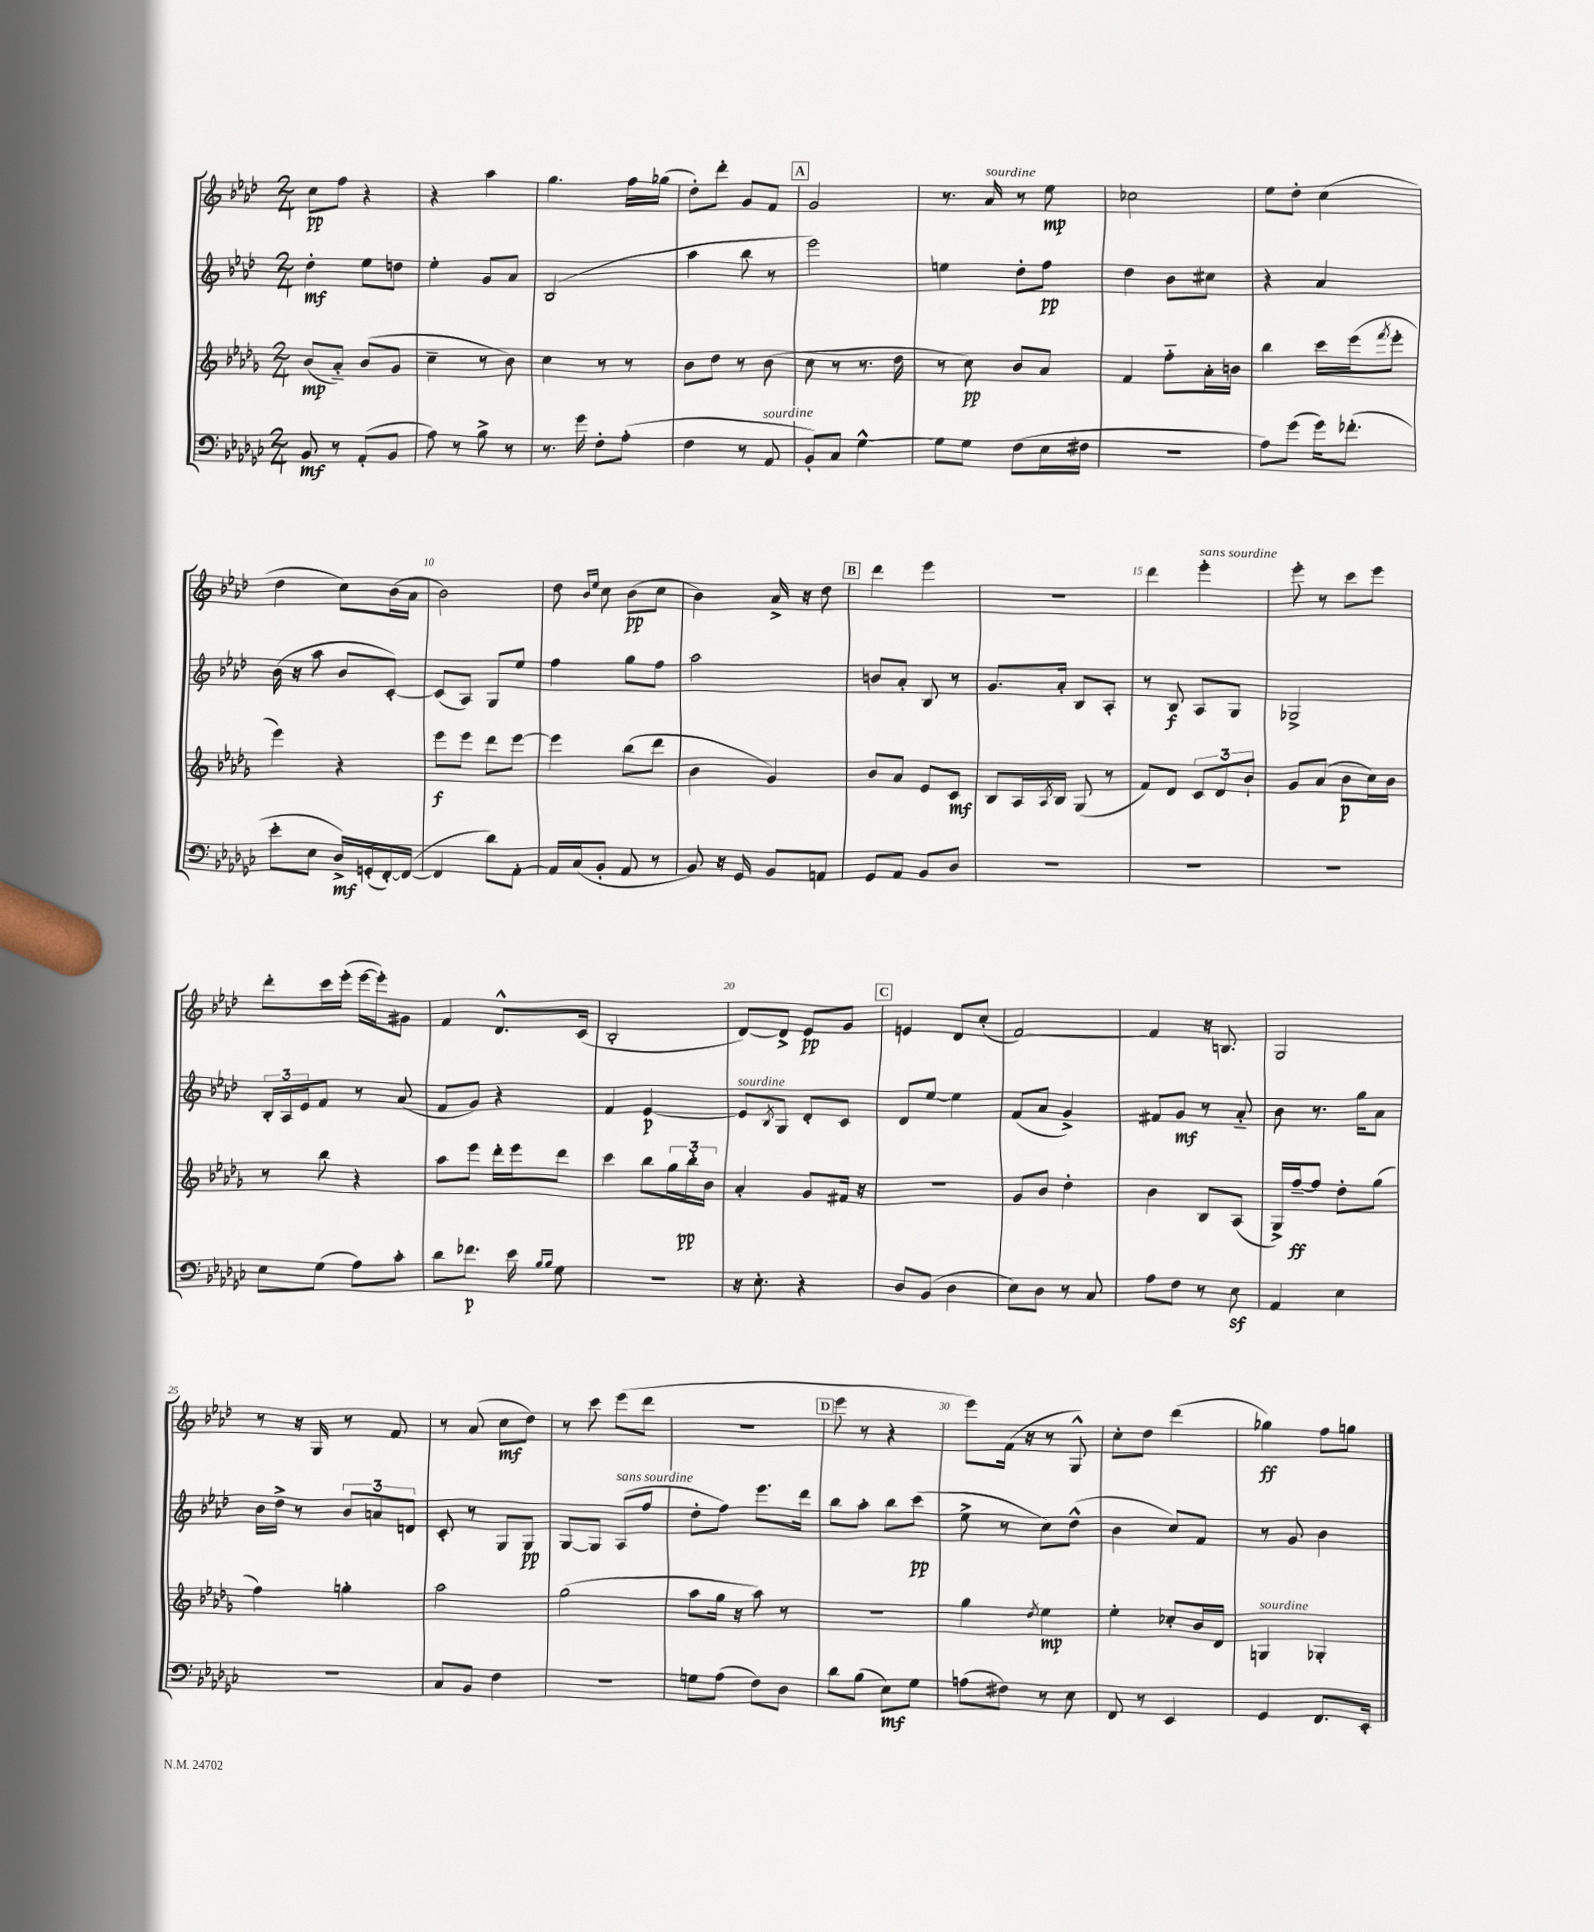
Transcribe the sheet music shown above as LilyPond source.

<<
\new StaffGroup <<
\new Staff = "s0" {
    \clef treble \key aes \major \numericTimeSignature \time 2/4
    c''8\pp f''8 r4 |
    r4 aes''4 |
    g''4. f''16 ges''16( |
    des''8-.) des'''8-. g'8 f'8 |
    \mark \markup { \box "A" } g'2 |
    r8. aes'16^\markup { \italic "sourdine" } r8 ees''8\mp |
    ces''2 |
    ees''8 des''8-. c''4( |
    des''4 c''8) bes'16( aes'16 |
    bes'2) |
    des''8 \grace { bes'16 ees''16 } c''8 bes'8\pp( c''8 |
    bes'4) aes'16-> r16 des''8 |
    \mark \markup { \box "B" } des'''4 ees'''4 |
    R2 |
    des'''4 ees'''4-.^\markup { \italic "sans sourdine" } |
    ees'''8-. r8 c'''8 ees'''8 |
    des'''8-. c'''16 ees'''16-.( ees'''16~ ees'''16-.) gis'8 |
    f'4 des'8.-^ c'16( |
    bes2-. |
    des'8~) des'8-> ees'8\pp g'8 |
    \mark \markup { \box "C" } e'4 des'8 c''8-.( |
    f'2~) |
    f'4 r16 b8. |
    g2 |
    r8 r16 g16 r8 f'8 |
    r8 aes'8( c''8\mf des''8) |
    r8 c'''8 ees'''8( des'''8 |
    r2 |
    \mark \markup { \box "D" } ees'''8 r8 r4 |
    ees'''8) f'16( r16 r8 g8-^) |
    c''8-. des''8 des'''4( |
    ges''4\ff) f''8 g''8 \bar "|." |
}
\new Staff = "s1" {
    \clef treble \key aes \major \numericTimeSignature \time 2/4
    des''4-.\mf ees''8 d''8 |
    ees''4-. g'8 aes'8 |
    bes2( |
    aes''4 bes''8 r8 |
    \mark \markup { \box "A" } ees'''2) |
    e''4 des''8-. f''8\pp |
    des''4 bes'8 cis''8 |
    r4 aes'4 |
    bes'16( r16 aes''8 bes'8 c'8~-.) |
    c'8( aes8) g8 ees''8 |
    f''4 g''8 f''8 |
    aes''2 |
    \mark \markup { \box "B" } b'8 aes'8-. bes8 r8 |
    g'8. aes'16-. bes8 aes8-. |
    r8 bes8\f aes8 g8 |
    ges2-> |
    \tuplet 3/2 { bes16-. aes16 ees'16 } f'8 r8 aes'8( |
    f'8 g'8) r4 |
    f'4 ees'4~\p |
    ees'8^\markup { \italic "sourdine" } \acciaccatura { bes8 } g8 des'8-. c'8 |
    \mark \markup { \box "C" } des'8 ees''8~ ees''4 |
    f'8( aes'8 g'4->) |
    fis'8 g'8\mf r8 aes'8-_ |
    bes'8 r8. g''16 aes'8 |
    bes'16 des''16-> r8 \tuplet 3/2 { bes'8 a'8 d'8 } |
    c'8-. r8 g8 g8\pp |
    g8~ g8 aes8^\markup { \italic "sans sourdine" }( f''8 |
    des''8-. f''8) ees'''8. des'''16 |
    \mark \markup { \box "D" } bes''8 aes''8-. bes''8 c'''8\pp( |
    ees''8-> r8 c''8) des''8-^( |
    bes'4 c''8) f'8 |
    r8 g'8 bes'4 \bar "|." |
}
\new Staff = "s2" {
    \clef treble \key des \major \numericTimeSignature \time 2/4
    bes'8\mp( aes'8-_) bes'8( ges'8 |
    c''4-- r8 bes'8) |
    c''4 r8 r8 |
    bes'8 des''8 r8 bes'8( |
    \mark \markup { \box "A" } c''8 r8 r8. des''16 |
    r8 c''8\pp) bes'8 aes'8 |
    f'4 f''8-_ aes'16-. b'16 |
    bes''4 c'''16 ees'''16( \acciaccatura { f'''8 } ees'''8-. |
    ees'''4) r4 |
    ees'''8\f ees'''8 des'''8 ees'''8~ |
    ees'''4 bes''8( des'''8 |
    bes'4 ges'4) |
    \mark \markup { \box "B" } bes'8 aes'8 ees'8 c'8\mf |
    bes8 aes16 \acciaccatura { aes8 } bes16 ges8( r8 |
    f'8) des'8 \tuplet 3/2 { c'8 des'8 bes'8-! } |
    ges'8 aes'8( bes'8\p c''16) bes'16 |
    r8 bes''8 r4 |
    aes''8 ees'''8 des'''16-. ees'''16 des'''8 |
    c'''4 bes''8 \tuplet 3/2 { ges''16 bes''16-.\pp bes'16 } |
    aes'4-. ges'8 fis'16 r16 |
    \mark \markup { \box "C" } R2 |
    ges'8 bes'8 des''4-. |
    bes'4 bes8 aes8( |
    ges16->) f''16~--\ff f''8 des''8-. ges''8( |
    f''4) g''4-. |
    aes''2 |
    ges''2( |
    aes''8 ges''16 r16 aes''8) r8 |
    \mark \markup { \box "D" } R2 |
    ges''4 \acciaccatura { des''8 } ees''4\mp |
    ees''4-. ces''8-. bes'16 des'16 |
    g4^\markup { \italic "sourdine" } ges4-. \bar "|." |
}
\new Staff = "s3" {
    \clef bass \key ges \major \numericTimeSignature \time 2/4
    bes,8\mf r8 aes,8-.( bes,8 |
    aes8) r8 bes8-> r8 |
    r8. ges'16 f8-. aes8-.( |
    f4 r8 aes,8^\markup { \italic "sourdine" } |
    \mark \markup { \box "A" } bes,8-.) ces8 ges4~-^ |
    ges8 ges8 f8( ees16 fis16 |
    R2 |
    aes8) ges'8( ges'16) fes'8.-.( |
    ees'8-. ees8 des16->\mf) g,16-.( f,16~-.) f,16~( |
    f,4 des'8) aes,8~-. |
    aes,16 ces16( bes,8-. aes,8 r8 |
    bes,8) r16 ges,16 bes,8 a,8 |
    \mark \markup { \box "B" } ges,8 aes,8 bes,8 des8 |
    R2 |
    R2 |
    R2 |
    ees8 ges8( aes8) ces'8-. |
    des'8 fes'8.\p ees'16 \grace { bes16 bes16 } ges8 |
    R2 |
    r16 ees8.-. r4 |
    \mark \markup { \box "C" } des8 bes,8( des4 |
    ees8) des8 r8 ces8 |
    aes8 f8 r8 ees8\sf |
    aes,4 ees4 |
    R2 |
    ces8 bes,8 f4 |
    R2 |
    g8 aes8( f8) des8 |
    \mark \markup { \box "D" } des'8 bes8( ees8\mf) ges8 |
    a8( fis8) r8 ees8 |
    f,8 r8 ees,4 |
    ges,4 f,8. ees,16-. \bar "|." |
}
>>
>>
\layout { \context { \Score \override BarNumber.break-visibility = ##(#f #t #t) barNumberVisibility = #(every-nth-bar-number-visible 5) } }
